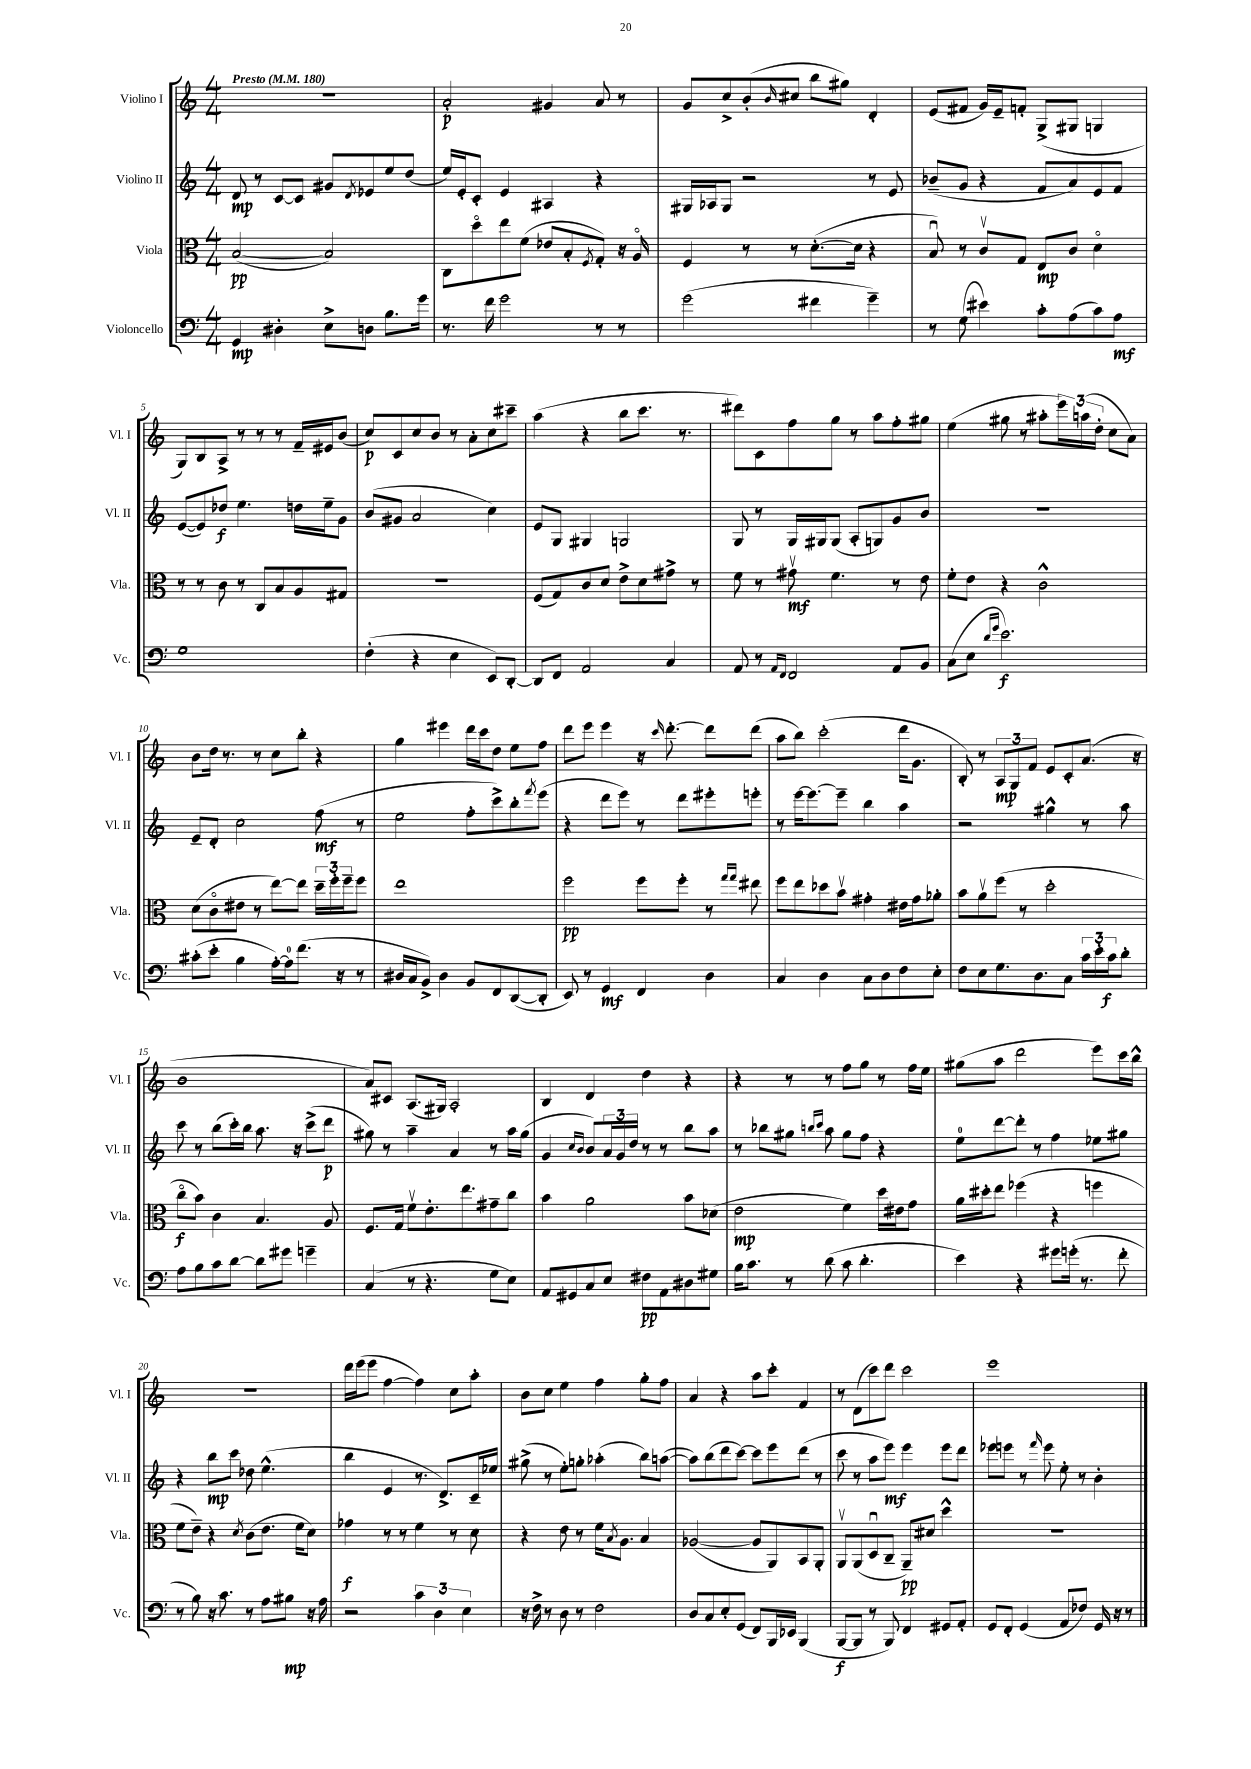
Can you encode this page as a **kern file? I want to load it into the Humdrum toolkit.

**kern	**dynam	**kern	**dynam	**kern	**dynam	**kern	**dynam
*part4	*part4	*part3	*part3	*part2	*part2	*part1	*part1
*staff4	*staff4	*staff3	*staff3	*staff2	*staff2	*staff1	*staff1
*I"Violoncello	*	*I"Viola	*	*I"Violino II	*	*I"Violino I	*
*I'Vc.	*	*I'Vla.	*	*I'Vl. II	*	*I'Vl. I	*
*clefF4	*	*clefC3	*	*clefG2	*	*clefG2	*
*k[]	*	*k[]	*	*k[]	*	*k[]	*
*M4/4	*	*M4/4	*	*M4/4	*	*M4/4	*
*MM180	*	*MM180	*	*MM180	*	*MM180	*
=1	=1	=1	=1	=1	=1	=1	=1
!	!	!	!	!	!	!LO:TX:a:B:t=Presto	!
4GG/	mp	([2B/	pp	8d/	mp	1r	.
.	.	.	.	8r	.	.	.
4D#X'\	.	.	.	[8c/L	.	.	.
.	.	.	.	8c/J]	.	.	.
8E^\L	.	2B/])	.	8g#X/L	.	.	.
.	.	.	.	8qd/	.	.	.
8Dn\J	.	.	.	8e-X/	.	.	.
8.B\L	.	.	.	8ee/	.	.	.
.	.	.	.	(8dd/J	.	.	.
16g\Jk	.	.	.	.	.	.	.
=2	=2	=2	=2	=2	=2	=2	=2
8.r	.	8C\L	.	16ee/LL)	.	2a'/	p
.	.	.	.	16e'/J	.	.	.
.	.	8dd\	.	8c'/J	.	.	.
16f\	.	.	.	.	.	.	.
2g\	.	8ee\	.	4e/	.	.	.
.	.	(8f\J	.	.	.	.	.
.	.	8e-X/L	.	4A#X/	.	4g#X/	.
.	.	8B'/	.	.	.	.	.
.	.	8qF/	.	.	.	.	.
8r	.	8G'/J)	.	4r	.	8a/	.
8r	.	16r	.	.	.	8r	.
.	.	16A/	.	.	.	.	.
=3	=3	=3	=3	=3	=3	=3	=3
(2g\	.	4F/	.	16G#X/LL	.	8g/L	.
.	.	.	.	16A-X/J	.	.	.
.	.	.	.	8G#/J	.	8cc^/	.
.	.	8r	.	2r	.	(8b'/	.
.	.	.	.	.	.	16qqb/	.
.	.	8r	.	.	.	8cc#X/J	.
4f#X\	.	([8.d'\L	.	.	.	8bb\L	.
.	.	.	.	.	.	8gg#X\J)	.
.	.	16d\Jk]	.	.	.	.	.
4g~\)	.	4r	.	8r	.	4d'/	.
.	.	.	.	8e/	.	.	.
=4	=4	=4	=4	=4	=4	=4	=4
8r	.	8Bu/)	.	(8b-X~/L	.	(8e/L	.
(8G\	.	8r	.	8g/J	.	8f#X/J	.
4e#X\)	.	8cv/L	.	4r	.	16g/LL)	.
.	.	.	.	.	.	16e~/J	.
.	.	8G/J	.	.	.	8fn'/J	.
8c'\L	.	8E/L	mp	8f/L	.	(8G^/L	.
(8A\	.	8c/J	.	8a/)	.	8G#X/J	.
8c\)	.	4d\	.	8e/	.	4Gn/	.
8A\J	mf	.	.	8f/J	.	.	.
!!LO:LB:g=z
=5	=5	=5	=5	=5	=5	=5	=5
1G	.	8r	.	([8e/L	.	8G/L)	.
.	.	8r	.	8e/])	.	8B/	.
.	.	8c\	.	8dd-X/J	f	8A^/J	.
.	.	8r	.	4.ee\	.	8r	.
.	.	8C/L	.	.	.	8r	.
.	.	8B/	.	.	.	8r	.
.	.	8A/	.	16ddn\LL	.	16f~/LL	.
.	.	.	.	16ee~\J	.	16e#X/J	.
.	.	8G#X/J	.	8g\J	.	(8b/J	.
=6	=6	=6	=6	=6	=6	=6	=6
(4F'\	.	1r	.	(8b/L	.	8cc/L)	p
.	.	.	.	8g#X/J	.	8c/	.
4r	.	.	.	2a/	.	8cc/	.
.	.	.	.	.	.	8b/J	.
4E\	.	.	.	.	.	8r	.
.	.	.	.	.	.	8a'\L	.
8EE/L)	.	.	.	4cc\)	.	8cc\	.
[8DD'/J	.	.	.	.	.	8ccc#X~\J	.
=7	=7	=7	=7	=7	=7	=7	=7
8DD/L]	.	(8F/L	.	8e/L	.	(4aa\	.
8FF/J	.	8G/)	.	8G/J	.	.	.
2AA/	.	8c/	.	4G#X/	.	4r	.
.	.	8d/J	.	.	.	.	.
.	.	8e^\L	.	2Gn/	.	8bb\L	.
.	.	8d\	.	.	.	8.ccc\J	.
4C/	.	8g#X^\J	.	.	.	.	.
.	.	.	.	.	.	8.r	.
.	.	8r	.	.	.	.	.
=8	=8	=8	=8	=8	=8	=8	=8
8AA/	.	8f\	.	8G/	.	8ddd#X\L)	.
8r	.	8r	.	8r	.	8c\	.
16qqAA/LL	.	.	.	.	.	.	.
16qqFF/JJ	.	.	.	.	.	.	.
2FF/	.	8g#Xv\	mf	16G/LL	.	8ff\	.
.	.	.	.	16G#X/J	.	.	.
.	.	4.f\	.	(8G#/J	.	8gg\J	.
.	.	.	.	8A'/L	.	8r	.
.	.	.	.	8Gn/)	.	8aa\L	.
8AA/L	.	8r	.	8g/	.	8ff'\	.
8BB/J	.	8e\	.	8b/J	.	8gg#X\J	.
=9	=9	=9	=9	=9	=9	=9	=9
(8C\L	.	8f'\L	.	1r	.	(4ee\	.
8E\J	.	8e\J	.	.	.	.	.
16qqd/LL	.	.	.	.	.	.	.
16qqg/JJ	.	.	.	.	.	.	.
2.e\)	f	4r	.	.	.	8gg#X\	.
.	.	.	.	.	.	8r	.
.	.	2c^^\	.	.	.	8aa#X'\L	.
.	.	.	.	.	.	24eee\L)	.
.	.	.	.	.	.	(24aan\	.
.	.	.	.	.	.	24dd'\JJ	.
.	.	.	.	.	.	8cc\L	.
.	.	.	.	.	.	8a\J)	.
!!LO:LB:g=z
=10	=10	=10	=10	=10	=10	=10	=10
(8c#X'\L	.	(8d\L	.	8e~/L	.	8b\L	.
8e'\J	.	8c\	.	8d'/J	.	16dd\Jk	.
.	.	.	.	.	.	8.r	.
4B\	.	8e#X\J	.	2cc\	.	.	.
.	.	8r	.	.	.	8r	.
[16A'\LL)	.	[8ee\L)	.	.	.	8cc\L	.
16A\J]	.	.	.	.	.	.	.
(8.f\J	.	8ee\J]	.	.	.	8bb'\J	.
.	.	24dd~\LL	.	(8ff\	mf	4r	.
.	.	24ff'\	.	.	.	.	.
16r	.	.	.	.	.	.	.
.	.	24ff~\J	.	.	.	.	.
8r	.	8ff\J	.	8r	.	.	.
=11	=11	=11	=11	=11	=11	=11	=11
16D#X/LL	.	1ee	.	2ee\	.	4gg\	.
16C/J	.	.	.	.	.	.	.
8BB^/J)	.	.	.	.	.	.	.
4D#\	.	.	.	.	.	4eee#X\	.
8BB/L	.	.	.	8ff'\L	.	16ddd\LL	.
.	.	.	.	.	.	16ccc\J	.
8FF/	.	.	.	8ccc^\)	.	8dd\J	.
([8DD/	.	.	.	8bb'\	.	8ee\L	.
.	.	.	.	8qfff/	.	.	.
8DD'/J]	.	.	.	(8eee\J	.	8ff\J	.
=12	=12	=12	=12	=12	=12	=12	=12
8EE/)	.	2ff\	pp	4r	.	8ddd\L	.
8r	.	.	.	.	.	8eee\J	.
4GG/	mf	.	.	8ddd\L	.	4eee\	.
.	.	.	.	8eee\J)	.	.	.
4FF/	.	8ff\L	.	8r	.	16r	.
.	.	.	.	.	.	16qqccc/	.
.	.	.	.	.	.	[8.ddd'\	.
.	.	8ff'\J	.	8ddd\L	.	.	.
4D\	.	8r	.	8eee#X'\	.	8ddd\L]	.
.	.	16qqgg/LL	.	.	.	.	.
.	.	16qqgg/JJ	.	.	.	.	.
.	.	8ee#X\	.	8eeen'\J	.	(8ddd\J	.
=13	=13	=13	=13	=13	=13	=13	=13
4C/	.	8ff\L	.	8r	.	8aa\L	.
.	.	8ee\	.	[16eee\KL	.	8bb\J)	.
.	.	.	.	8.eee\_	.	.	.
4D\	.	8dd-X\	.	.	.	(2ccc'\	.
.	.	8bv\J	.	8eee~\J]	.	.	.
8C\L	.	4g#X'\	.	4bb\	.	.	.
8D\	.	.	.	.	.	.	.
8F\	.	16e#X\LL	.	4aa\	.	16ddd\KL	.
.	.	16g#\J	.	.	.	8.g\J	.
8E'\J	.	8a-X'\J	.	.	.	.	.
=14	=14	=14	=14	=14	=14	=14	=14
8F\L	.	8b\L	.	2r	.	8B'/)	.
8E\	.	8av\	.	.	.	8r	.
8.G\	.	(8ff\J	.	.	.	12A/L	mp
.	.	.	.	.	.	12G/	.
.	.	8r	.	.	.	.	.
.	.	.	.	.	.	12f/J	.
8.D\	.	.	.	.	.	.	.
.	.	2dd'\	.	4gg#X^^\	.	8e/L	.
8C\J	.	.	.	.	.	8c'/	.
24c\LL	.	.	.	8r	.	(8.a/J	.
24e'\	.	.	.	.	.	.	.
24c\J	f	.	.	.	.	.	.
8d'\J	.	.	.	8aa\	.	.	.
.	.	.	.	.	.	16r	.
!!LO:LB:g=z
=15	=15	=15	=15	=15	=15	=15	=15
8A\L	.	8cc\L	f	8ccc\	.	1b	.
8B\	.	8b\J)	.	8r	.	.	.
8c\	.	4c\	.	(8bb\L	.	.	.
[8d\J	.	.	.	16ccc'\L)	.	.	.
.	.	.	.	16bb\JJ	.	.	.
8d\L]	.	4.B/	.	8.aa\	.	.	.
8g#X\J	.	.	.	.	.	.	.
.	.	.	.	16r	.	.	.
4gn~\	.	.	.	(8ccc^\L	.	.	.
.	.	8A/	.	8ddd\J	p	.	.
=16	=16	=16	=16	=16	=16	=16	=16
(4C/	.	8.F/L	.	8gg#X\)	.	8a/L)	.
.	.	.	.	8r	.	8c#X/J	.
.	.	16G/Jk	.	.	.	.	.
8r	.	8fv\L	.	4aa~\	.	(8.A/L	.
4.r	.	8.e'\	.	.	.	.	.
.	.	.	.	.	.	16G#X/Jk)	.
.	.	.	.	4a/	.	2A'/	.
.	.	8.ee\	.	.	.	.	.
8G\L	.	8g#X~\	.	8r	.	.	.
8E\J)	.	8cc\J	.	16aa\LL	.	.	.
.	.	.	.	(16gg#\JJ	.	.	.
=17	=17	=17	=17	=17	=17	=17	=17
8AA/L	.	4b\	.	4g/	.	4B/	.
8GG#X/	.	.	.	.	.	.	.
.	.	.	.	16qqcc/LL	.	.	.
.	.	.	.	16qqb/JJ	.	.	.
8C/	.	2a\	.	8b/L)	.	4d/	.
8E/J	.	.	.	24a/L	.	.	.
.	.	.	.	24g/	.	.	.
.	.	.	.	24dd/JJ	.	.	.
8F#X\L	pp	.	.	8r	.	4dd\	.
8AA\	.	.	.	8r	.	.	.
8D#X\	.	8b\L	.	8bb\L	.	4r	.
8G#X\J	.	(8d-X\J	.	8aa\J	.	.	.
=18	=18	=18	=18	=18	=18	=18	=18
16B\KL	.	2e\	mp	8r	.	4r	.
8.c\J	.	.	.	.	.	.	.
.	.	.	.	8bb-X\L	.	.	.
8r	.	.	.	8gg#X\J	.	8r	.
.	.	.	.	16qqbbn/LL	.	.	.
.	.	.	.	16qqccc/JJ	.	.	.
(8d\	.	.	.	8aa\	.	8r	.
8c\	.	4f\)	.	8gg#\L	.	8ff\L	.
4.d'\	.	.	.	8ff\J	.	8gg\J	.
.	.	16dd\LL	.	4r	.	8r	.
.	.	16e#X\J	.	.	.	.	.
.	.	8g\J	.	.	.	16ff\LL	.
.	.	.	.	.	.	16ee\JJ	.
=19	=19	=19	=19	=19	=19	=19	=19
4e\)	.	16a\LL	.	8ee\L	.	(8gg#X\L	.
.	.	16dd#X'\J	.	.	.	.	.
.	.	8ee\J	.	[8ddd\	.	8aa\J	.
4r	.	(4ff-X\	.	8ddd'\J]	.	2ddd\	.
.	.	.	.	8r	.	.	.
8g#X\L	.	4r	.	4ff\	.	.	.
(16gn'\Jk	.	.	.	.	.	.	.
8.r	.	.	.	.	.	.	.
.	.	4ffn\	.	8ee-X\L	.	8eee\L)	.
8f'\	.	.	.	8gg#X\J	.	16ccc\L	.
.	.	.	.	.	.	16bb^^\JJ	.
!!LO:LB:g=z
=20	=20	=20	=20	=20	=20	=20	=20
8r	.	8f\L	.	4r	.	1r	.
8B\)	.	8e~\J)	.	.	.	.	.
16r	.	4r	.	8bb\L	mp	.	.
8.c\	.	.	.	.	.	.	.
.	.	.	.	8ccc\J	.	.	.
.	.	8qd/	.	.	.	.	.
8r	.	(8c\L	.	8dd-X\	.	.	.
8A\L	.	8.e\J	.	(4.ee^^\	.	.	.
8B#X\J	mp	.	.	.	.	.	.
.	.	16f\KL	.	.	.	.	.
16r	.	8d\J)	.	.	.	.	.
16A\	.	.	.	.	.	.	.
=21	=21	=21	=21	=21	=21	=21	=21
2r	.	4g-X\	f	4bb\	.	16ddd\LL	.
.	.	.	.	.	.	(16eee\J	.
.	.	.	.	.	.	8eee\J	.
.	.	8r	.	4e/	.	[4ff\	.
.	.	8r	.	.	.	.	.
6c\	.	4f\	.	8.r	.	4ff\])	.
6D\	.	.	.	.	.	.	.
.	.	.	.	8.d^/L)	.	.	.
.	.	8r	.	.	.	8cc\L	.
6E\	.	.	.	.	.	.	.
.	.	8d\	.	16c~/L	.	8aa'\J	.
.	.	.	.	16ee-X/JJ	.	.	.
=22	=22	=22	=22	=22	=22	=22	=22
16r	.	4r	.	(8gg#X^\	.	8b\L	.
16F^\	.	.	.	.	.	.	.
8r	.	.	.	8r	.	8cc\J	.
8D\	.	8e\	.	8ee'\L)	.	4ee\	.
8r	.	8r	.	8ggn'\J	.	.	.
2F\	.	16f\KL	.	(4aa-X'\	.	4ff\	.
.	.	8qB/	.	.	.	.	.
.	.	8.A\J	.	.	.	.	.
.	.	4B/	.	8bb\L)	.	8gg'\L	.
.	.	.	.	([8aan\J	.	8ff\J	.
=23	=23	=23	=23	=23	=23	=23	=23
8D/L	.	([2A-X/	.	8aa\L])	.	4a/	.
8C/	.	.	.	(8bb\	.	.	.
8E'/	.	.	.	8ddd\	.	4r	.
(8GG/J	.	.	.	[8ccc\J)	.	.	.
8FF/L)	.	8A-/L]	.	8ccc\L]	.	8aa\L	.
16BBB/L	.	8AA/)	.	8eee\	.	8ccc'\J	.
16EE-X/JJ	.	.	.	.	.	.	.
(4BBB/	.	8BB/	.	(8ddd\J	.	4f/	.
.	.	8AA'/J	.	8r	.	.	.
=24	=24	=24	=24	=24	=24	=24	=24
[8BBB/L	f	8AAv/L	.	8ccc\	.	8r	.
8BBB/J]	.	(8AA/	.	8r	.	(8d\L	.
8r	.	8Du/	.	8aa\L	.	8ccc\)	.
8BBB/)	.	8C~/J	.	8eee\J)	mf	8ddd\J	.
4FF/	.	8AA~/L)	pp	4eee\	.	2ccc\	.
.	.	8d#X/J	.	.	.	.	.
8GG#X/L	.	4dd^^\	.	8eee\L	.	.	.
8AA'/J	.	.	.	8ddd\J	.	.	.
=25	=25	=25	=25	=25	=25	=25	=25
8GG/L	.	1r	.	8eee-X\L	.	1eee	.
8FF'/J	.	.	.	8eeen\J	.	.	.
(4GG/	.	.	.	8r	.	.	.
.	.	.	.	16qqfff/	.	.	.
.	.	.	.	8eee\	.	.	.
8AA/L	.	.	.	8ee'\	.	.	.
8F-X/J)	.	.	.	8r	.	.	.
16GG/	.	.	.	4b'\	.	.	.
16r	.	.	.	.	.	.	.
8r	.	.	.	.	.	.	.
==	==	==	==	==	==	==	==
*-	*-	*-	*-	*-	*-	*-	*-
